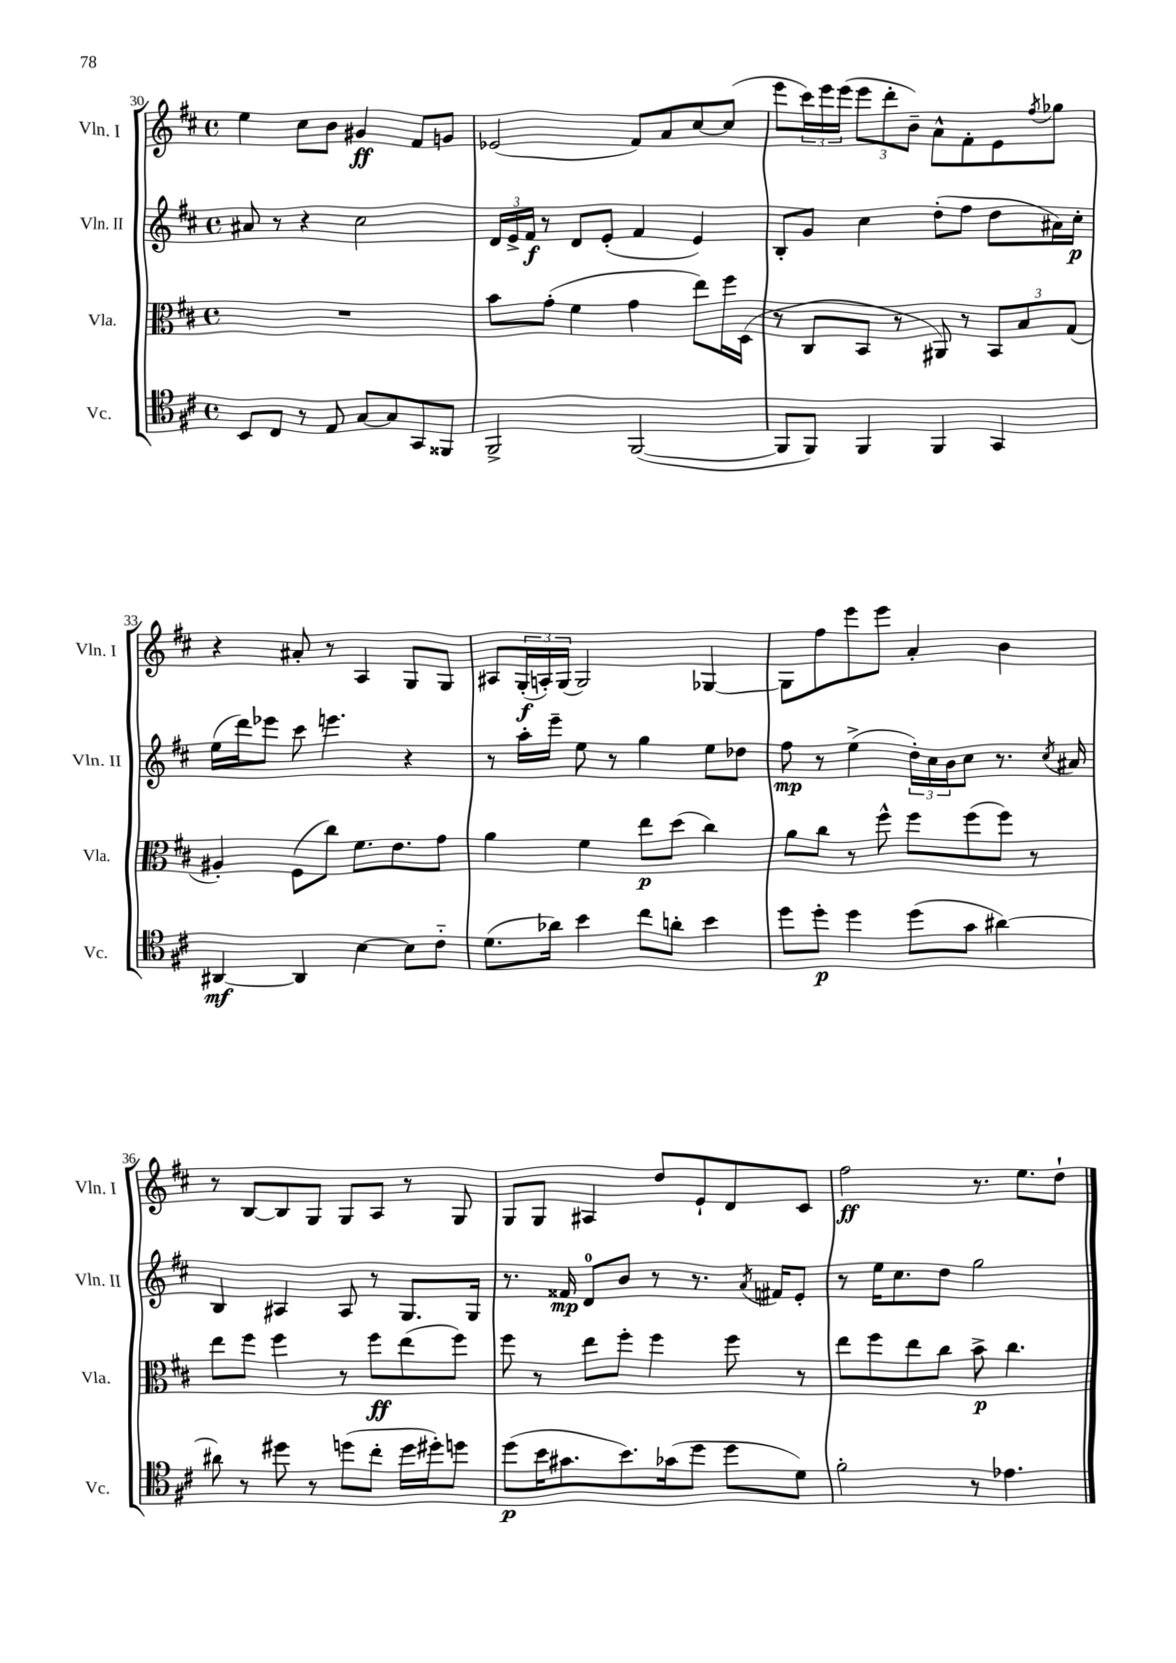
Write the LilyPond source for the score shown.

<<
\new StaffGroup <<
\new Staff = "s0" \with { instrumentName = "Vln. I" shortInstrumentName = "Vln. I" } {
    \clef treble \key d \major \defaultTimeSignature \time 4/4
    e''4 cis''8 b'8 gis'4\ff fis'8 g'8 |
    ees'2( fis'8) a'8 cis''8~ cis''8( |
    e'''8 \tuplet 3/2 { cis'''16) e'''16 e'''16( } \tuplet 3/2 { e'''8 d'''8-. b'8--) } a'8-^ fis'8-. e'8 \acciaccatura { fis''8 } ges''8 |
    r4 ais'8-. r8 a4 g8 g8 |
    ais8 \tuplet 3/2 { g16-.\f( a16-.) g16( } g2) ges4~ |
    ges8 fis''8 e'''8 e'''8 a'4-. b'4 |
    r8 b8~ b8 g8 g8 a8 r8 g8 |
    g8 g8 ais4 d''8 e'8-! d'8 cis'8 |
    fis''2\ff r8. e''8. d''8-! \bar "|." |
}
\new Staff = "s1" \with { instrumentName = "Vln. II" shortInstrumentName = "Vln. II" } {
    \clef treble \key d \major \defaultTimeSignature \time 4/4
    ais'8 r8 r4 cis''2 |
    \tuplet 3/2 { d'16 e'16-> fis'16\f } r8 d'8 e'8-.( fis'4 e'4) |
    b8-. g'8 cis''4 d''8-.( fis''8 d''8 ais'16) cis''16-.\p |
    e''16( d'''16) ees'''8 cis'''8 e'''4. r4 |
    r8 a''16-. e'''16-- e''8 r8 g''4 e''8 des''8 |
    fis''8\mp r8 e''4->( \tuplet 3/2 { d''16-.) cis''16 b'16 } cis''8 r8. \acciaccatura { cis''8 } ais'16 |
    b4 ais4 ais8 r8 g8. g16 |
    r8. fisis'16\mp d'8-0 b'8 r8 r8. \acciaccatura { a'8 } fis'16 e'8-. |
    r8 e''16 cis''8. d''8 g''2 \bar "|." |
}
\new Staff = "s2" \with { instrumentName = "Vla." shortInstrumentName = "Vla." } {
    \clef alto \key d \major \defaultTimeSignature \time 4/4
    R1 |
    b'8 g'8-.( fis'4 g'4 e''8) fis''16 d16( |
    r8 cis8 b,8 r8 ais,8) r8 \tuplet 3/2 { b,8 b8 g8( } |
    ais4-.) fis8( cis''8) fis'8. e'8. g'8 |
    a'4 fis'4 e''8\p d''8( cis''4) |
    a'8 cis''8 r8 fis''8-^ fis''8 fis''8( fis''8) r8 |
    e''8 fis''8 fis''4 r8 fis''8\ff e''8( fis''8) |
    fis''8 r8 e''8 fis''8-. fis''4 fis''8 r8 |
    e''8 fis''8 e''8 cis''8 b'8->\p cis''4. \bar "|." |
}
\new Staff = "s3" \with { instrumentName = "Vc." shortInstrumentName = "Vc." } {
    \clef tenor \key d \major \defaultTimeSignature \time 4/4
    b,8 cis8 r8 e8 g8~ g8 g,8 fisis,8 |
    fis,2-> fis,2~( |
    fis,8 fis,8) fis,4 fis,4 g,4 |
    ais,4~\mf ais,4 b4~ b8 cis'8-_ |
    d'8.( aes'16) b'4 cis''8 a'8-. b'4 |
    d''8 d''8-.\p d''4 d''8( g'8 ais'4~) |
    ais'8 r8 dis''8 r8 d''8( cis''8-. d''16 dis''16-.) d''8 |
    d''8\p( b'16 gis'8. b'8.) ges'16( d''8 d''8 d'8) |
    fis'2-. r8 ees'4. \bar "|." |
}
>>
>>
\layout { \context { \Score currentBarNumber = #30 } }
